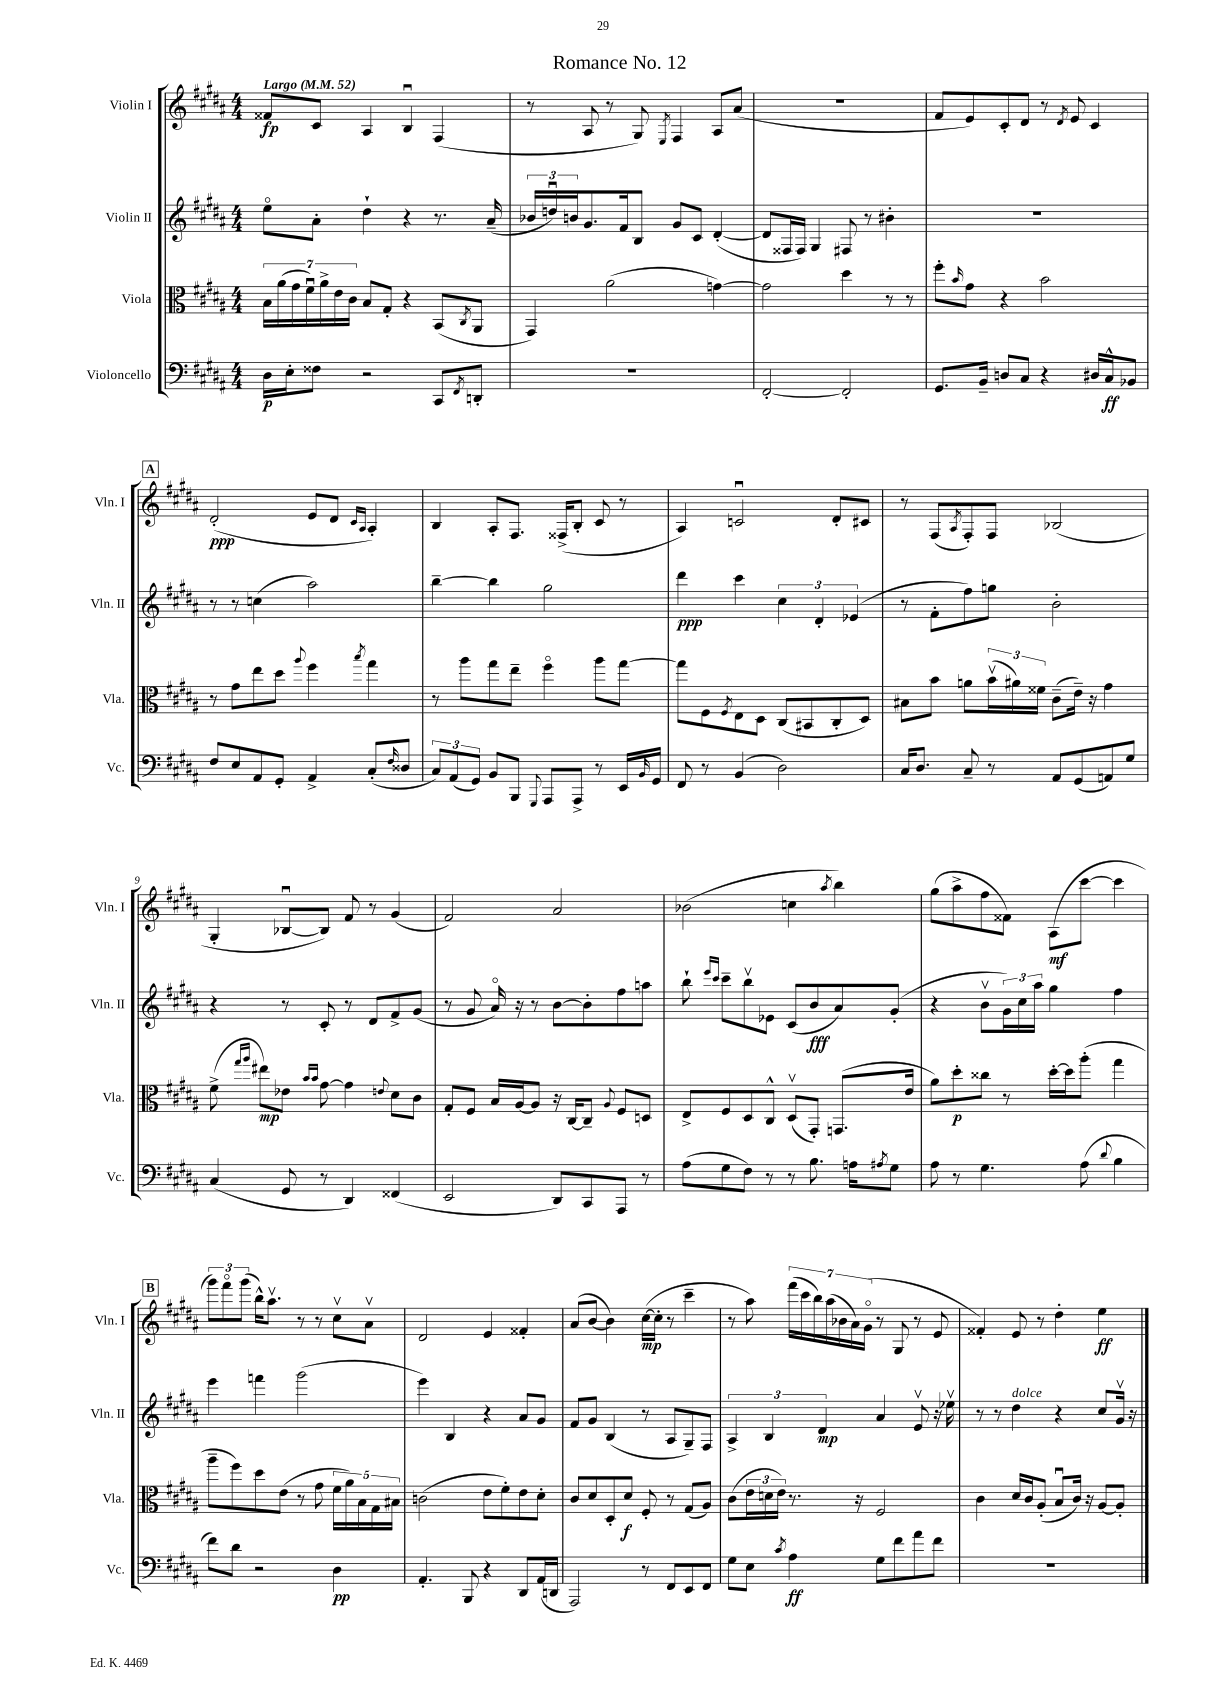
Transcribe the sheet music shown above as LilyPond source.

\header { title = "Romance No. 12" }
<<
\new StaffGroup <<
\new Staff = "s0" \with { instrumentName = "Violin I" shortInstrumentName = "Vln. I" } {
    \clef treble \key b \major \numericTimeSignature \time 4/4 \tempo "Largo" 4 = 52
    fisis'8\fp cis'8 ais4 b4\downbow fis4( |
    r8 ais8 r8 gis8) \acciaccatura { e8 } fis4 ais8 ais'8( |
    R1 |
    fis'8 e'8) cis'8-. dis'8 r8 \acciaccatura { dis'8 } e'8 cis'4 |
    \mark \markup { \box "A" } dis'2-.\ppp( e'8 dis'8 \grace { cis'16 ais16 } ais4-.) |
    b4 ais8-. fis8. fisis16->( b8-. cis'8 r8 |
    ais4) c'2\downbow dis'8-. cis'8 |
    r8 fis8( \acciaccatura { ais8 } fis8-.) fis8 bes2( |
    gis4-. bes8~\downbow bes8) fis'8 r8 gis'4( |
    fis'2) ais'2 |
    bes'2( c''4 \acciaccatura { ais''8 } b''4) |
    gis''8( ais''8-> fis''8 fisis'8) ais8\mf( cis'''8~ cis'''4 |
    \mark \markup { \box "B" } \tuplet 3/2 { gis'''8) fis'''8\flageolet gis'''8( } b''16-^) ais''8.\upbow r8 r8 cis''8\upbow ais'8\upbow |
    dis'2 e'4 fisis'4-. |
    ais'8( b'8~ b'4) cis''16~\mp( cis''16-. r8 cis'''4-- |
    r8 ais''8) \tuplet 7/4 { fis'''16( cis'''16 b''16) ais''16( bes'16 ais'16) gis'16\flageolet( } r8 gis8 r8 e'8 |
    fisis'4-.) e'8 r8 dis''4-. e''4\ff \bar "|." |
}
\new Staff = "s1" \with { instrumentName = "Violin II" shortInstrumentName = "Vln. II" } {
    \clef treble \key b \major \numericTimeSignature \time 4/4
    e''8\flageolet ais'8-. dis''4-! r4 r8. ais'16--( |
    \tuplet 3/2 { bes'16 d''16\downbow) b'16 } gis'8. fis'16 b8 gis'8 cis'8 dis'4~-.( |
    dis'8 fisis16 fisis16) gis4 fis8 r8 bis'4-. |
    R1 |
    \mark \markup { \box "A" } r8 r8 c''4( ais''2) |
    b''4~-- b''4 gis''2 |
    dis'''4\ppp cis'''4 \tuplet 3/2 { cis''4 dis'4-. ees'4( } |
    r8 fis'8-. fis''8) g''8 b'2-. |
    r4 r8 cis'8-. r8 dis'8 fis'8-> gis'8( |
    r8 gis'8 ais'16\flageolet) r16 r8 b'8~ b'8-. fis''8 a''8 |
    b''8-! \grace { e'''16 cis'''16 } cis'''8-- b''8\upbow ees'8 cis'8( b'8\fff ais'8) gis'8-.( |
    r4 b'8\upbow \tuplet 3/2 { gis'16) cis''16 ais''16 } gis''4 fis''4 |
    \mark \markup { \box "B" } e'''4 f'''4 gis'''2( |
    e'''4) b4 r4 ais'8 gis'8 |
    fis'8 gis'8 b4( r8 ais8 gis8--) fis8 |
    \tuplet 3/2 { ais4-> b4 dis'4\mp } ais'4 e'8\upbow r16 ees''16\upbow |
    r8 r8 dis''4^\markup { \italic "dolce" } r4 cis''8 gis'16\upbow r16 \bar "|." |
}
\new Staff = "s2" \with { instrumentName = "Viola" shortInstrumentName = "Vla." } {
    \clef alto \key b \major \numericTimeSignature \time 4/4
    \tuplet 7/4 { b16 ais'16( gis'16 fis'16\downbow) ais'16-> e'16 cis'16 } b8 gis8-. r4 b,8( \acciaccatura { cis8 } ais,8 |
    gis,4) ais'2( g'4~) |
    g'2 dis''4 r8 r8 |
    fis''8-. \grace { b'16 } gis'8 r4 b'2 |
    \mark \markup { \box "A" } r8 gis'8 e''8 dis''8 \appoggiatura { ais''8 } fis''4 \acciaccatura { b''8 } gis''4 |
    r8 ais''8 gis''8 e''8-- fis''4\flageolet ais''8 gis''8~ |
    gis''8 fis8 \acciaccatura { fis8 } e8 dis8 cis8( bis,8 cis8-. dis8) |
    bis8 b'8 a'8 \tuplet 3/2 { b'16\upbow( ais'16) fisis'16 } cis'8--( e'16--) r16 gis'4 |
    fis'8->( \grace { gis''16 ais''16 } eis''8\mp) ees'8 \grace { b'16 b'16 } gis'8~ gis'4 \appoggiatura { e'8 } dis'8 cis'8 |
    gis8-. fis8 b16 ais16~ ais8 r16 cis16~ cis8-- \appoggiatura { ais8 } fis8 d8 |
    e8-> fis8 dis8 cis8-^ dis8\upbow( gis,8-.) g,8.( e'16 |
    ais'8) dis''8-.\p cisis''8 r8 dis''16~-. dis''16 ais''8-.( gis''4 |
    \mark \markup { \box "B" } ais''8-- fis''8) dis''8 e'8( r8 gis'8 \tuplet 5/4 { fis'16 ais'16) b16 gis16 bis16 } |
    c'2( e'8 fis'8-.) e'8 dis'8-. |
    cis'8 dis'8 dis8-. dis'8\f fis8-. r8 gis8( ais8) |
    cis'8( \tuplet 3/2 { e'16 d'16 e'16) } r8. r16 fis2 |
    cis'4 dis'16 cis'16 ais8-.( b8\downbow cis'16) r16 ais8~ ais8-. \bar "|." |
}
\new Staff = "s3" \with { instrumentName = "Violoncello" shortInstrumentName = "Vc." } {
    \clef bass \key b \major \numericTimeSignature \time 4/4
    dis16\p e16-. fisis8 r2 cis,8 \acciaccatura { fis,8 } d,8-. |
    R1 |
    fis,2~-. fis,2-. |
    gis,8. b,16-- d8 cis8 r4 dis16 cis16-^\ff bes,8 |
    \mark \markup { \box "A" } fis8 e8 ais,8 gis,8-. ais,4-> cis8-.( \grace { fis16 } disis8 |
    \tuplet 3/2 { cis8) ais,8( gis,8) } b,8 b,,8 \appoggiatura { gis,,8 } ais,,8 ais,,8-> r8 e,16 \grace { b,16 } gis,16 |
    fis,8 r8 b,4( dis2) |
    cis16 dis8. cis8-- r8 ais,8 gis,8( a,8) gis8 |
    cis4( gis,8 r8 dis,4) fisis,4( |
    e,2 dis,8) cis,8 ais,,8 r8 |
    ais8( gis8 fis8) r8 r8 b8. a16 \acciaccatura { ais8 } gis8 |
    ais8 r8 gis4. ais8( \appoggiatura { dis'8 } b4 |
    \mark \markup { \box "B" } fis'8) dis'8 r2 dis4\pp |
    ais,4.-. b,,8 r4 dis,8 ais,16( d,16 |
    ais,,2) r8 fis,8 e,8 fis,8 |
    gis8 e8 \acciaccatura { cis'8 } ais4\ff gis8 fis'8 ais'8 fis'8 |
    R1 \bar "|." |
}
>>
>>
